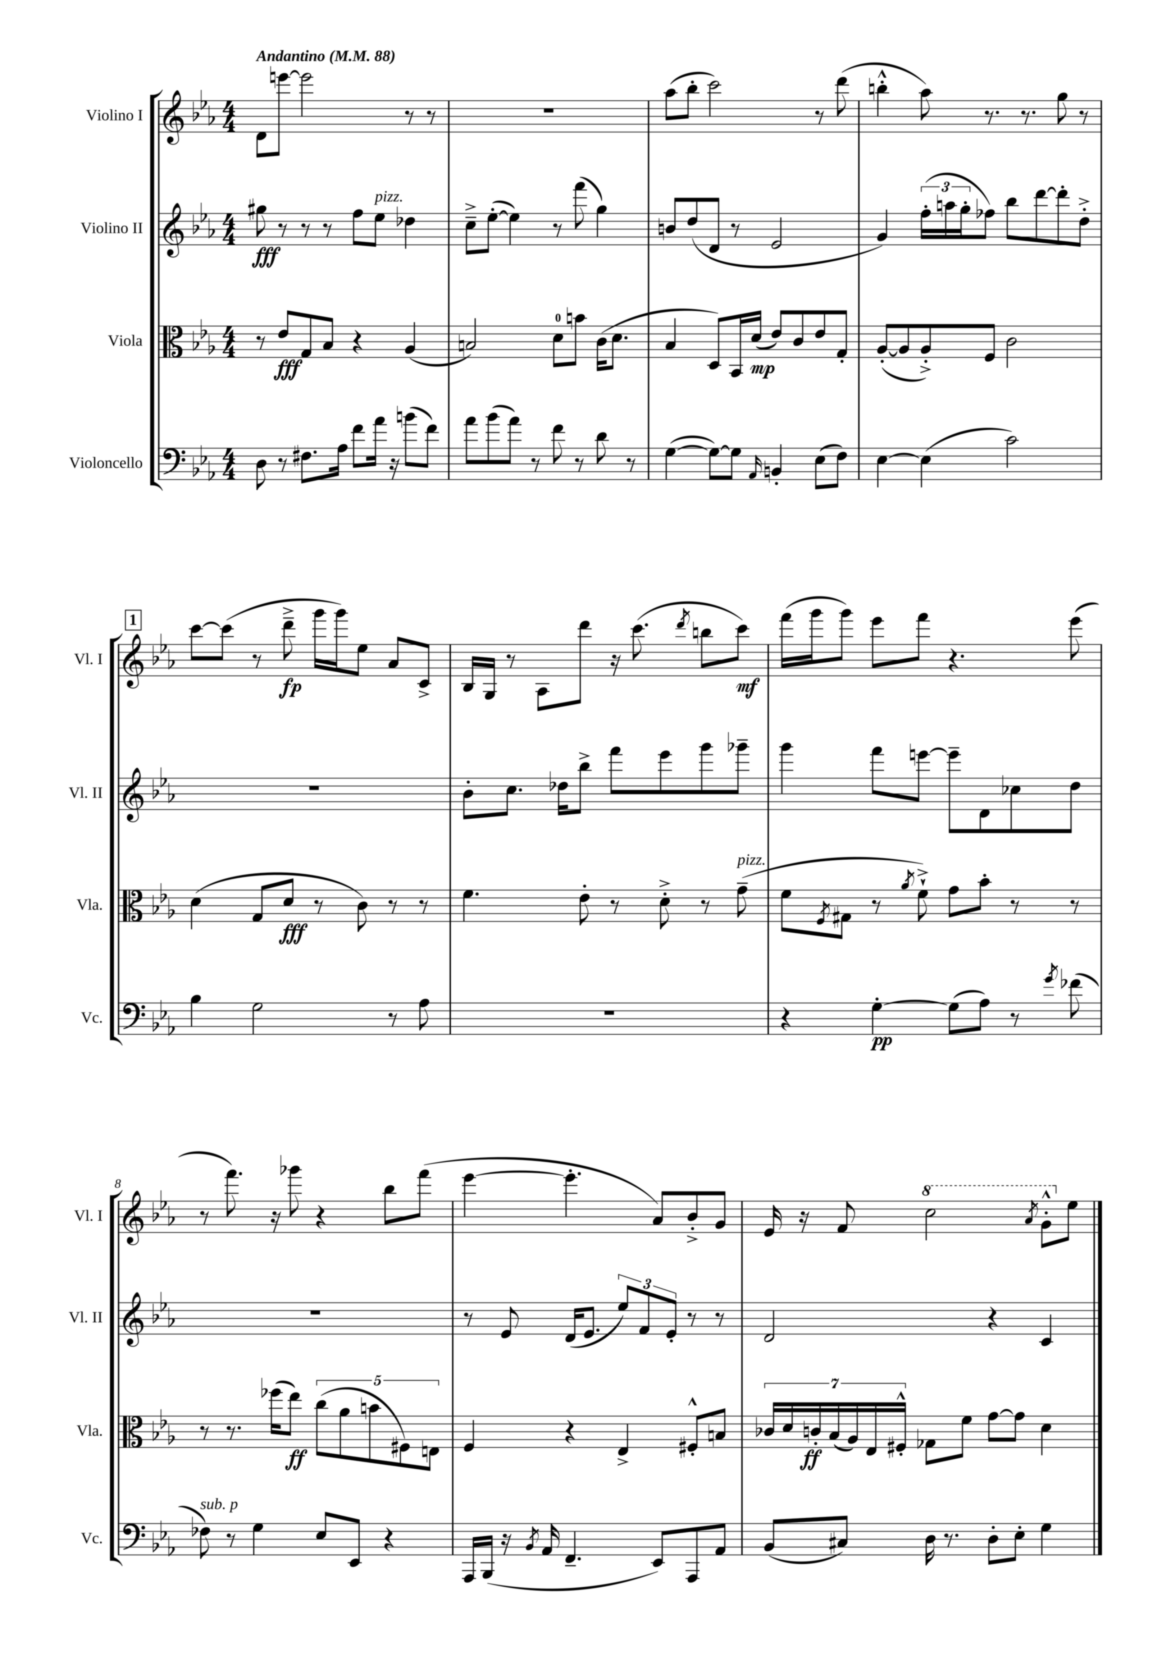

**kern	**dynam	**kern	**dynam	**kern	**dynam	**kern	**dynam
*part4	*part4	*part3	*part3	*part2	*part2	*part1	*part1
*staff4	*staff4	*staff3	*staff3	*staff2	*staff2	*staff1	*staff1
*I"Violoncello	*	*I"Viola	*	*I"Violino II	*	*I"Violino I	*
*I'Vc.	*	*I'Vla.	*	*I'Vl. II	*	*I'Vl. I	*
*clefF4	*	*clefC3	*	*clefG2	*	*clefG2	*
*k[b-e-a-]	*	*k[b-e-a-]	*	*k[b-e-a-]	*	*k[b-e-a-]	*
*M4/4	*	*M4/4	*	*M4/4	*	*M4/4	*
*MM88	*	*MM88	*	*MM88	*	*MM88	*
=1	=1	=1	=1	=1	=1	=1	=1
!	!	!	!	!	!	!LO:TX:a:B:t=Andantino	!
8D\	.	8r	.	8gg#X\	fff	8d\L	.
8r	.	8e-/L	fff	8r	.	[8eeen\J	.
8.F#X\L	.	8G/	.	8r	.	2eee\]	.
.	.	8B-/J	.	8r	.	.	.
16A-\Jk	.	.	.	.	.	.	.
8f\L	.	4r	.	8ff\L	.	.	.
!	!	!	!	!LO:TX:a:i:t=pizz.	!	!	!
16a-\Jk	.	.	.	8ee-\J	.	.	.
16r	.	.	.	.	.	.	.
(8bn\L	.	(4A-/	.	4dd-X\	.	8r	.
8f\J)	.	.	.	.	.	8r	.
=2	=2	=2	=2	=2	=2	=2	=2
8a-\L	.	2Bn/)	.	8cc~^\L	.	1r	.
(8b-\	.	.	.	([8ee-'\J	.	.	.
8a-\J)	.	.	.	4ee-\])	.	.	.
8r	.	.	.	.	.	.	.
8f\	.	8d\L	.	8r	.	.	.
8r	.	8bn\J	.	(8fff\	.	.	.
8d\	.	(16c\KL	.	4gg\)	.	.	.
.	.	8.d\J	.	.	.	.	.
8r	.	.	.	.	.	.	.
=3	=3	=3	=3	=3	=3	=3	=3
([4G\	.	4B-/	.	8bn/L	.	(8aa-\L	.
.	.	.	.	(8dd/	.	8bb-'\J	.
8G\L_)	.	8D/L)	.	8d/J	.	2ccc\)	.
8G\J]	.	16BB-/L	.	8r	.	.	.
.	.	(16d/JJ	mp	.	.	.	.
16qqAA-/	.	.	.	.	.	.	.
4BBn'/	.	8e-/L)	.	2e-/	.	.	.
.	.	8c/	.	.	.	.	.
(8E-\L	.	8e-/	.	.	.	8r	.
8F\J)	.	8G'/J	.	.	.	(8ddd\	.
=4	=4	=4	=4	=4	=4	=4	=4
[4E-\	.	([8A-'/L	.	4g/)	.	4bbn'^^\	.
.	.	8A-/]	.	.	.	.	.
(4E-\]	.	8A-'^/)	.	(24ff'\LL	.	8aa-\)	.
.	.	.	.	24aan\	.	.	.
.	.	.	.	24gg'\J	.	.	.
.	.	8F/J	.	8ff-X\J)	.	8.r	.
2c\)	.	2c\	.	8bb-\L	.	.	.
.	.	.	.	.	.	8.r	.
.	.	.	.	[8ddd\	.	.	.
.	.	.	.	8ddd'\]	.	8gg\	.
.	.	.	.	8dd'^\J	.	8r	.
!!LO:LB:g=z
!!LO:REH:place=s1:t=1
=5	=5	=5	=5	=5	=5	=5	=5
4B-\	.	(4d\	.	1r	.	[8ccc\L	.
.	.	.	.	.	.	(8ccc\J]	.
2G\	.	8G/L	.	.	.	8r	.
.	.	8d/J	fff	.	.	8ddd~^\	fp
.	.	8r	.	.	.	16ggg\LL	.
.	.	.	.	.	.	16ggg\J)	.
.	.	8c\)	.	.	.	8ee-\J	.
8r	.	8r	.	.	.	8a-/L	.
8A-\	.	8r	.	.	.	8c^/J	.
=6	=6	=6	=6	=6	=6	=6	=6
1r	.	4.f\	.	8b-'\L	.	16B-/LL	.
.	.	.	.	.	.	16G/JJ	.
.	.	.	.	8.cc\J	.	8r	.
.	.	.	.	.	.	8A-\L	.
.	.	.	.	16dd-X\KL	.	.	.
.	.	8e-'\	.	8bb-^\J	.	8ddd\J	.
.	.	8r	.	8fff\L	.	16r	.
.	.	.	.	.	.	(8.ccc\	.
.	.	8d'^\	.	8eee-\	.	.	.
.	.	.	.	.	.	8qddd/	.
.	.	8r	.	8ggg\	.	8bbn\L	.
!	!	!LO:TX:a:i:t=pizz.	!	!	!	!	!
.	.	(8g~\	.	8ggg-X~\J	.	8ccc\J)	mf
=7	=7	=7	=7	=7	=7	=7	=7
4r	.	8f\L	.	4ggg\	.	(16fff\LL	.
.	.	.	.	.	.	16ggg\J	.
.	.	8qF/	.	.	.	.	.
.	.	8G#X\J	.	.	.	8ggg\J)	.
[4G'\	pp	8r	.	8fff\L	.	8eee-\L	.
.	.	8qa-/	.	.	.	.	.
.	.	8f`^\)	.	[8eeen\J	.	8fff\J	.
(8G\L]	.	8g\L	.	8eee~\L]	.	4.r	.
8A-\J)	.	8b-'\J	.	8d\	.	.	.
8r	.	8r	.	8cc-X\	.	.	.
8qg/	.	.	.	.	.	.	.
(8f-X\	.	8r	.	8dd\J	.	(8eee-\	.
!!LO:LB:g=z
=8	=8	=8	=8	=8	=8	=8	=8
!LO:TX:a:i:t=sub. p	!	!	!	!	!	!	!
8F-X\)	.	8r	.	1r	.	8r	.
8r	.	8.r	.	.	.	8.fff\)	.
4G\	.	.	.	.	.	.	.
.	.	(16ff-X\KL	.	.	.	16r	.
.	.	8ee-\J)	ff	.	.	8ggg-X\	.
8E-/L	.	(10cc\L	.	.	.	4r	.
.	.	10a-\	.	.	.	.	.
8EE-/J	.	.	.	.	.	.	.
.	.	10bn\	.	.	.	.	.
4r	.	.	.	.	.	8bb-\L	.
.	.	10F#X\)	.	.	.	.	.
.	.	.	.	.	.	(8fff\J	.
.	.	10En\J	.	.	.	.	.
=9	=9	=9	=9	=9	=9	=9	=9
16AAA-/LL	.	4F/	.	8r	.	[4eee-\	.
(16BBB-/JJ	.	.	.	.	.	.	.
16r	.	.	.	8e-/	.	.	.
8qBB-/	.	.	.	.	.	.	.
16AA-/	.	.	.	.	.	.	.
4.FF~/	.	4r	.	(16d/KL	.	4.eee-'\]	.
.	.	.	.	8.e-/J	.	.	.
.	.	4E-^/	.	12ee-/L)	.	.	.
.	.	.	.	12f/	.	.	.
8EE-/L)	.	.	.	.	.	8a-/L)	.
.	.	.	.	12e-'/J	.	.	.
8AAA-/	.	8F#X'^^/L	.	8r	.	8b-'^/	.
8AA-/J	.	8Bn/J	.	8r	.	8g/J	.
=10	=10	=10	=10	=10	=10	=10	=10
(8BB-/L	.	28c-X/LL	.	2d/	.	16e-/	.
.	.	28d/	.	.	.	.	.
.	.	.	.	.	.	16r	.
.	.	28cn'/	ff	.	.	.	.
.	.	(28B-/	.	.	.	.	.
8C#X/J)	.	.	.	.	.	8f/	.
.	.	28A-/)	.	.	.	.	.
.	.	28E-/	.	.	.	.	.
.	.	28F#X'^^/JJ	.	.	.	.	.
*	*	*	*	*	*	*8va	*
16D\	.	8G-X\L	.	.	.	2ccc\	.
8.r	.	.	.	.	.	.	.
.	.	8f\J	.	.	.	.	.
8D'\L	.	[8g\L	.	4r	.	.	.
8E-'\J	.	8g\J]	.	.	.	.	.
.	.	.	.	.	.	8qaa-/	.
4G\	.	4d\	.	4c/	.	8gg'^^\L	.
*	*	*	*	*	*	*X8va	*
.	.	.	.	.	.	8ee-\J	.
==	==	==	==	==	==	==	==
*-	*-	*-	*-	*-	*-	*-	*-
